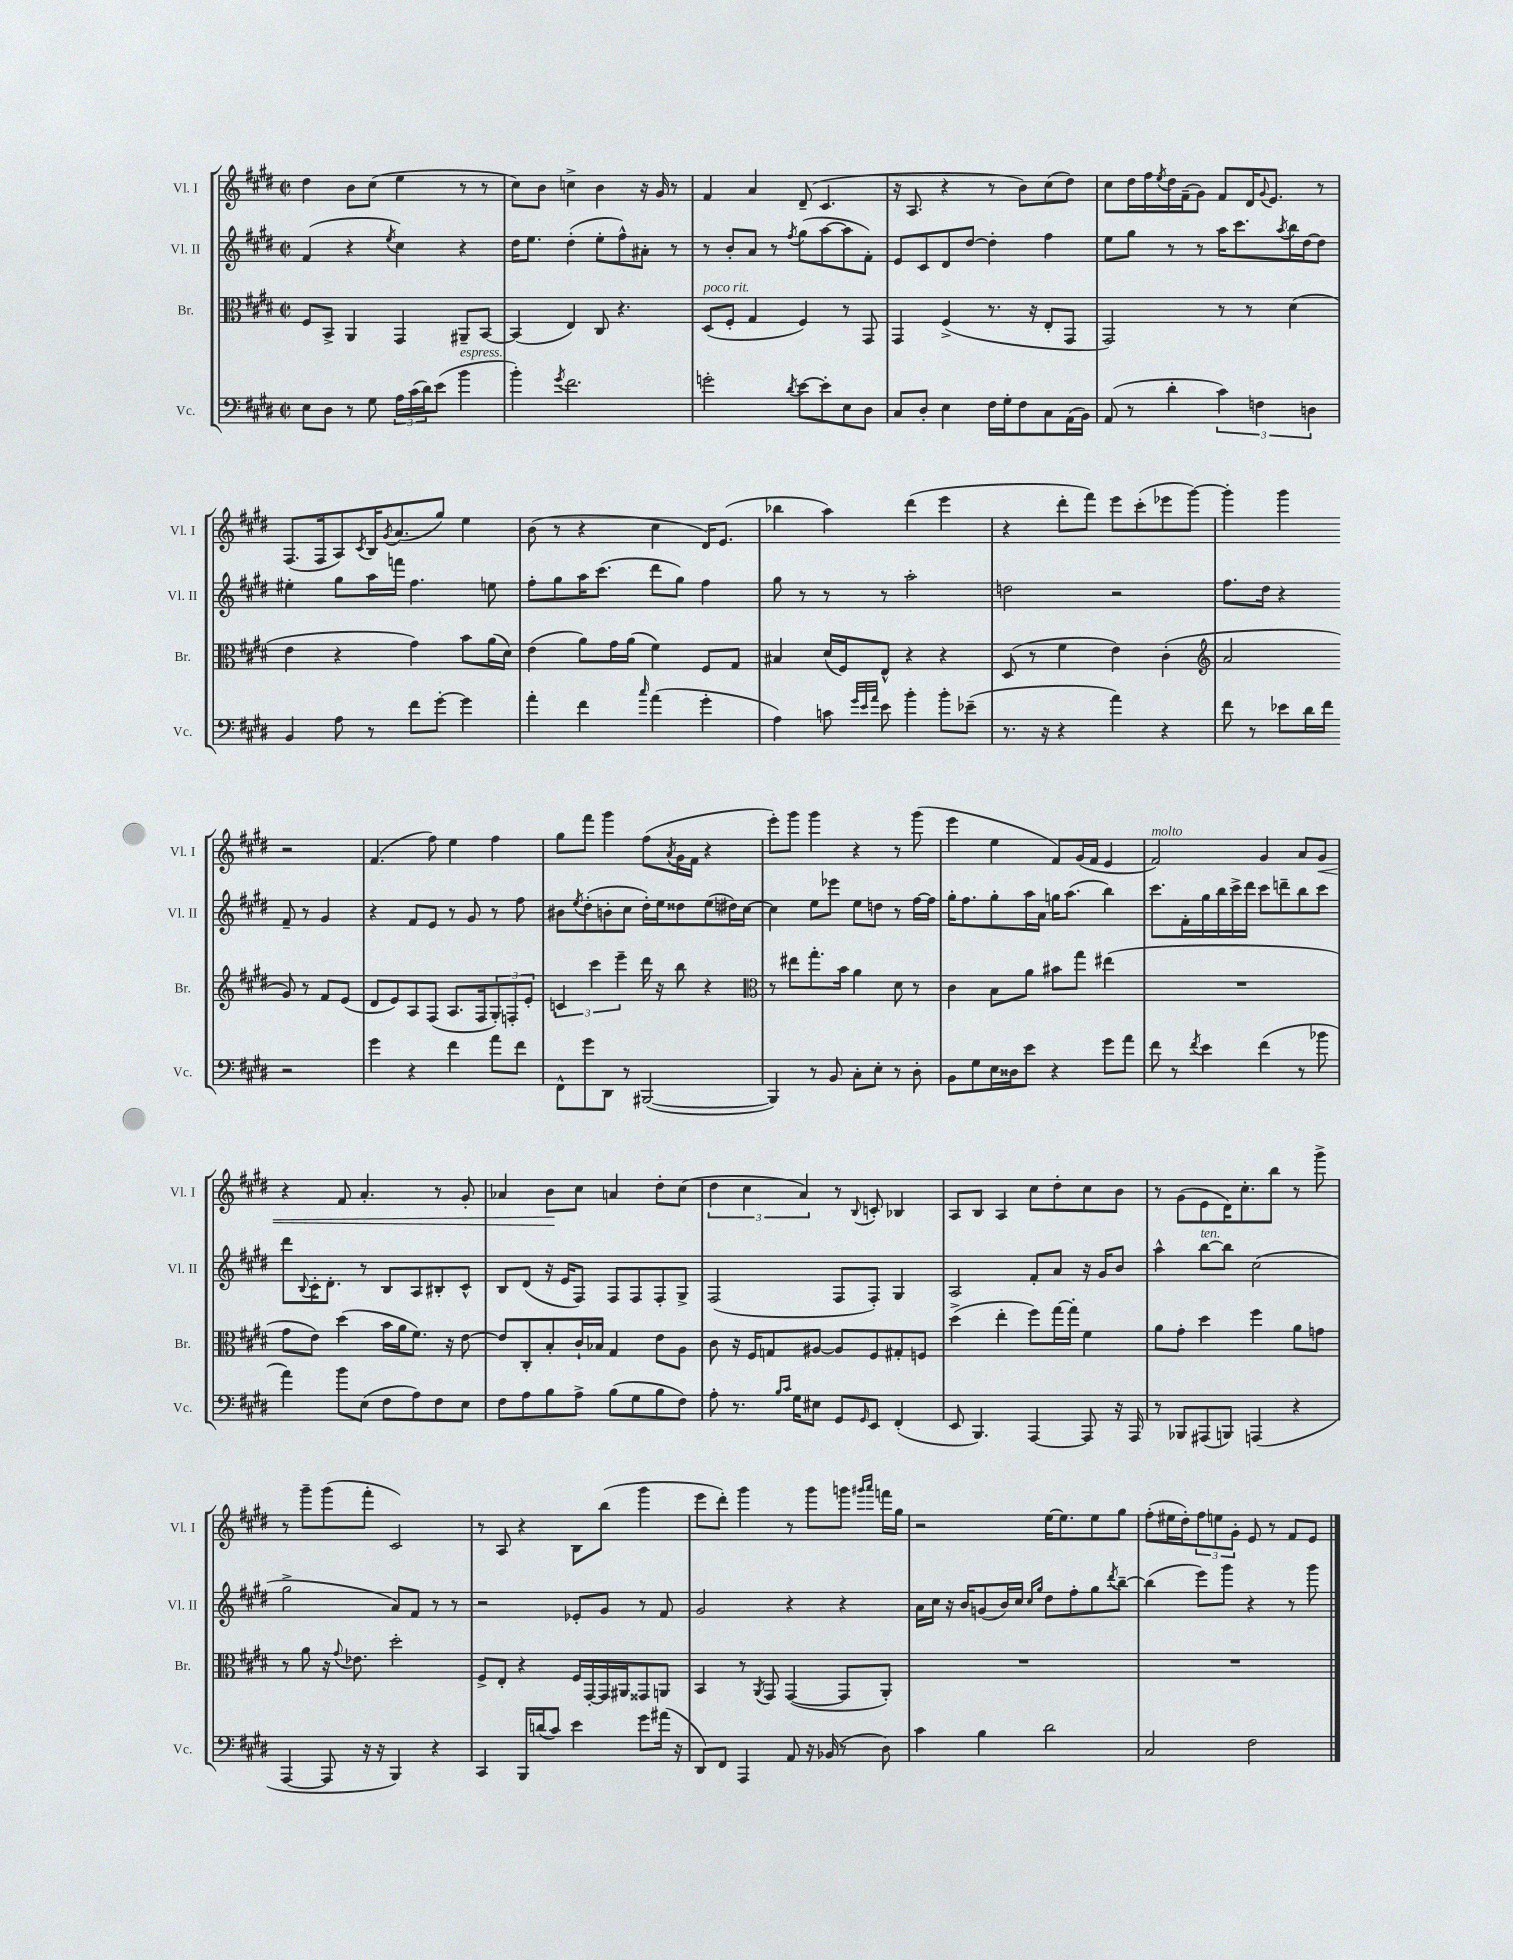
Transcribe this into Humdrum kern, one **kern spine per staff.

**kern	**kern	**kern	**kern	**dynam
*part4	*part3	*part2	*part1	*part1
*staff4	*staff3	*staff2	*staff1	*staff1
*I"Vc.	*I"Br.	*I"Vl. II	*I"Vl. I	*
*I'Vc.	*I'Br.	*I'Vl. II	*I'Vl. I	*
*clefF4	*clefC3	*clefG2	*clefG2	*
*k[f#c#g#d#]	*k[f#c#g#d#]	*k[f#c#g#d#]	*k[f#c#g#d#]	*
*M2/2	*M2/2	*M2/2	*M2/2	*
*met(c|)	*met(c|)	*met(c|)	*met(c|)	*
=1	=1	=1	=1	=1
8E\L	8F#/L	(4f#/	4dd#\	.
8D#\J	8BB^/J	.	.	.
8r	4AA/	4r	8b\L	.
8G#\	.	.	(8cc#\J	.
.	.	8qee/	.	.
24A\LL	4GG#/	4cc#\)	4ee\	.
(24c#\	.	.	.	.
24d#\J)	.	.	.	.
(8e\J	.	.	.	.
!LO:TX:a:i:t=espress.	!	!	!	!
4b\	8AA#X~/L	4r	8r	.
.	[8BB/J	.	8r	.
=2	=2	=2	=2	=2
4b'\)	(4BB/]	16dd#\KL	8cc#\L)	.
.	.	8.ee\J	.	.
.	.	.	8b\J	.
8qg#/	.	.	.	.
2.f#\	4E/)	(4dd#'\	4ccn^\	.
.	8C#/	8ee'\L	4b\	.
.	4.r	8ff#^^\)	.	.
.	.	8a#X'\J	16r	.
.	.	.	16g#/	.
.	.	8r	8r	.
=3	=3	=3	=3	=3
!	!LO:TX:a:i:t=poco rit.	!	!	!
2gn'\	(8D#/L	8r	4f#/	.
.	8F#'/J	8b'/L	.	.
.	4G#/	8a/J	4a/	.
.	.	8r	.	.
8qd#/	.	8qff#/	.	.
[8e\L	4F#/)	(8gg#\L	(8d#~/	.
8e'\]	.	[8aa\	4.c#/	.
8E\	8r	8aa\]	.	.
8D#\J	8GG#/	8f#'\J)	.	.
=4	=4	=4	=4	=4
8C#/L	4GG#/	8e/L	16r	.
.	.	.	8.A/	.
8D#'/J	.	8c#/	.	.
4E\	(4F#^/	8d#/	4r	.
.	.	[8dd#/J	.	.
16F#\LL	8.r	4dd#'\]	8r	.
16G#'\J	.	.	.	.
8F#\	.	.	8b\L)	.
.	16r	.	.	.
8C#\	8E'/L	4ff#\	(8cc#\	.
(16AA\L	8GG#/J	.	8dd#\J)	.
16BB\JJ)	.	.	.	.
=5	=5	=5	=5	=5
(8AA/	2GG#/)	8ee\L	8cc#\L	.
8r	.	8gg#\J	16dd#\L	.
.	.	.	16ff#\	.
.	.	.	8qee/	.
4d#'\	.	8r	16dd#\	.
.	.	.	(16f#~\J	.
.	.	8r	8g#\J)	.
6c#\)	8r	16aa\KL	8f#/L	.
.	.	8.ccc#\	.	.
.	8r	.	16d#/K	.
6Fn\	.	.	.	.
.	.	.	8qqg#/	.
.	.	.	8.e/J	.
.	.	8qaa/	.	.
.	(4d#\	16bb\L	.	.
.	.	[16dd#\J	.	.
6Dn\	.	.	.	.
.	.	8dd#\J]	8r	.
!!LO:LB:g=z
=6	=6	=6	=6	=6
4BB/	4e\	4ee#X'\	(8.F#/L	.
.	.	.	16F#/k	.
8A\	4r	8gg#\L	8A/)	.
.	.	.	8qc#/	.
8r	.	16aa\L	16B/K	.
.	.	.	8qg#/	.
.	.	16fffn\JJ	(8.a/	.
8f#\L	4g#\)	4.ff#\	.	.
[8g#'\J	.	.	8gg#/J)	.
4g#\]	8b\L	.	4ee\	.
.	(16a\L	8een\	.	.
.	16d#\JJ)	.	.	.
=7	=7	=7	=7	=7
4a'\	(4e\	8ff#'\L	(8b\	.
.	.	8gg#\	8r	.
4f#\	8a\L)	16aa\K	4r	.
.	.	(8.ccc#\J	.	.
.	16g#\L	.	.	.
.	(16a\JJ	.	.	.
16qqcc#/	.	.	.	.
(4a\	4f#\)	8ddd#\L	4cc#\	.
.	.	8gg#\J)	.	.
4g#'\	8F#/L	4ff#\	16d#/KL)	.
.	.	.	(8.e/J	.
.	8G#/J	.	.	.
=8	=8	=8	=8	=8
4A\)	4B#X/	8gg#\	4bb-X\	.
.	.	8r	.	.
8cn\	(16d#/LL	8r	4aa\)	.
.	16F#/J)	.	.	.
32qqg#/LLL	.	.	.	.
32qqe/	.	.	.	.
32qqa/JJJ	.	.	.	.
8e\	8E^^/J	8r	.	.
4b'\	4r	2aa'\	(4ddd#\	.
8b'\L	4r	.	4eee\	.
(8e-X~\J	.	.	.	.
=9	=9	=9	=9	=9
8.r	(8D#/	2ddn\	4r	.
.	8r	.	.	.
16r	.	.	.	.
4r	4f#\	.	8ddd#'\L	.
.	.	.	8fff#\J)	.
4a\)	4e\)	2r	8eee\L	.
.	.	.	(8ccc#'\	.
4r	(4c#'\	.	8eee-X\	.
.	.	.	[8ggg#\J)	.
=10	=10	=10	=10	=10
*	*clefG2	*	*	*
8f#\	2a/	8.ff#\L	4ggg#'\]	.
8r	.	.	.	.
.	.	16dd#\Jk	.	.
8e-X\L	.	4r	4ggg#\	.
16d#\L	.	.	.	.
16f#\JJ	.	.	.	.
2r	8g#/)	8f#~/	2r	.
.	8r	8r	.	.
.	8f#/L	4g#/	.	.
.	(8e/J	.	.	.
!!LO:LB:g=z
=11	=11	=11	=11	=11
4g#\	8d#/L	4r	(4.f#/	.
.	8e/)	.	.	.
4r	8A/	8f#/L	.	.
.	(8F#/J	8e/J	8ff#\)	.
4f#\	8.A/L	8r	4ee\	.
.	.	8g#/	.	.
.	16F#/k	.	.	.
8a\L	12G#'/)	8r	4ff#\	.
.	12Fn'/	.	.	.
8f#\J	.	8ff#\	.	.
.	12e'/J	.	.	.
=12	=12	=12	=12	=12
8FF#^^\L	6cn/	8b#X\L	8gg#\L	.
.	.	8qee/	.	.
8g#\	.	(8dd#'\	8fff#\J	.
.	6ccc#\	.	.	.
8DD#\J	.	8bn'\	4ggg#\	.
.	6eee~\	.	.	.
8r	.	8cc#\J	.	.
([2BBB#X/	16ddd#\	16dd#'\LL)	(8ff#\L	.
.	16r	16ee\J	.	.
.	.	.	8qa/	.
.	8bb\	8dd##X\	16g#\L	.
.	.	.	16f#\JJ	.
.	4r	(8ee\	4r	.
.	.	16dd#X\L)	.	.
.	.	[16cc#\JJ	.	.
=13	=13	=13	=13	=13
*	*clefC3	*	*	*
4BBB#/])	8r	4cc#\]	8eee'\L)	.
.	8ee#X\L	.	8ggg#\J	.
8r	8.gg#'\	8ee\L	4ggg#\	.
8BB/	.	8eee-X\J	.	.
.	16b\Jk	.	.	.
8C#'\L	4a\	8ee\L	4r	.
8E'\J	.	8ddn\J	.	.
8r	8d#\	8r	8r	.
8D#'\	8r	[16ff#\LL	(8ggg#\	.
.	.	16ff#\JJ]	.	.
=14	=14	=14	=14	=14
8BB\L	4c#\	16gg#'\KL	4eee\	.
.	.	8.ff#\	.	.
8G#\	.	.	.	.
16E\L	8B\L	8gg#'\	4ee\	.
16D##X\J	.	.	.	.
8e\J	8a\J	16aa\L	.	.
.	.	16a\JJ	.	.
4r	8b#X\L	16ggn\KL	8f#/L)	.
.	.	(8.aa\J	.	.
.	8gg#\J	.	(16g#/L	.
.	.	.	16f#/JJ	.
8g#\L	(4ee#X\	4bb\)	4e/	.
8a\J	.	.	.	.
=15	=15	=15	=15	=15
!	!	!	!LO:TX:a:i:t=molto	!
8f#\	1r	8.ccc#\L	2f#/)	.
8r	.	.	.	.
.	.	16f#'\L	.	.
8qf#/	.	.	.	.
4e\	.	16gg#\	.	.
.	.	16bb\	.	.
.	.	16ccc#^\	.	.
.	.	16ddd#\JJ	.	.
(4f#\	.	8ccc#\L	4g#/	.
.	.	8dddn~\	.	.
8r	.	8bb\	8a/L	.
!	!	!	!	!LO:HP:b
8b-X\	.	8ccc#\J	8g#/J	<
!!LO:LB:g=z
=16	=16	=16	=16	=16
4a\)	8g#\L	8ddd#\L	4r	.
.	.	8qqB/	.	.
.	8e\J)	16c#'\K	.	.
.	.	8.d#'\J	.	.
8b\L	(4dd#\	.	8f#/	.
(8E\J	.	8r	4.a'/	.
8F#\L	16b\LL	8B/L	.	.
.	16a\J	.	.	.
8A\)	8.f#\J)	8A/	.	.
8F#\	.	8B#X'/	8r	.
.	16r	.	.	.
8E\J	[8e\	8c#^^/J	8g#'/	.
=17	=17	=17	=17	=17
8F#\L	8e/L]	8B/L	4a-X/	.
8A\	8C#'/	(8d#/J	.	.
8B\	8B'/	16r	8b\L	.
.	.	16e/KL	.	.
8A^\J	16c#`/L	8F#/J)	8cc#\J	[
.	16B-X/JJ	.	.	.
(8B\L	4G#/	8F#/L	4an/	.
8G#\	.	8F#/	.	.
8B\	8e\L	8F#'/	8dd#'\L	.
8F#\J)	8A\J	8G#^/J	(8cc#\J	.
=18	=18	=18	=18	=18
8A'\	8c#\	(2F#/	6dd#\	.
8.r	16r	.	.	.
.	.	.	6cc#\	.
.	16F#/KL	.	.	.
.	8Gn/	.	.	.
16qqB/LL	.	.	.	.
16qqc#/JJ	.	.	.	.
16G#\KL	.	.	.	.
.	.	.	6a/)	.
8E#X\J	[8A#X/J	.	.	.
8GG#/L	8A#/L]	8F#/L	8r	.
16qqGG#/	.	.	8qqB/	.
8EE/J	8F#/	8F#'/J)	8cn'/	.
(4FF#'/	8G#X'/	4G#/	4B-X/	.
.	8Fn/J	.	.	.
=19	=19	=19	=19	=19
8EE/	(4dd#^\	2A/	8A/L	.
4.BBB/)	.	.	8B/J	.
.	4ee'\	.	4A/	.
[4AAA/	8ff#\L)	8f#'/L	8cc#\L	.
.	[16gg#\L	8a/J	8dd#'\	.
.	16gg#'\JJ]	.	.	.
8AAA/]	4f#\	16r	8cc#\	.
.	.	16g#/KL	.	.
16r	.	8b/J	8b\J	.
16AAA/	.	.	.	.
=20	=20	=20	=20	=20
8r	8a\L	4aa^^\	8r	.
8BBB-X/L	8g#'\J	.	(8g#\L	.
!	!	!LO:TX:a:i:t=ten.	!	!
(8AAA#X/	4dd#\	[8bb\L	8e\	.
8BBBn/J)	.	8bb\J]	16d#\K)	.
.	.	.	8.cc#'\	.
(4AAAn/	4ff#\	(2cc#\	.	.
.	.	.	8bb\J	.
4r	8a\L	.	8r	.
.	8gn\J	.	8ggg#^\	.
!!LO:LB:g=z
=21	=21	=21	=21	=21
[4AAA/	8r	2gg#^\	8r	.
.	8a\	.	8ggg#~\L	.
8AAA/]	16r	.	(8ggg#\	.
.	8qqg#/	.	.	.
.	8.e-X\	.	.	.
16r	.	.	8fff#'\J	.
16r	.	.	.	.
4BBB/)	2dd#'\	8a/L)	2c#/)	.
.	.	8f#/J	.	.
4r	.	8r	.	.
.	.	8r	.	.
=22	=22	=22	=22	=22
4CC#/	8F#^/L	2r	8r	.
.	8E'/J	.	8A/	.
16BBB/LL	4r	.	4r	.
(16dn/J	.	.	.	.
8c#/J)	.	.	.	.
4e\	16F#/LL	8e-X'/L	8B\L	.
.	[16GG#'/	.	.	.
.	16GG#/]	8g#/J	(8bb\J	.
.	16AA#X/J	.	.	.
8g#\L	8GG##X/	8r	4ggg#\	.
(16a#X\Jk	8AAn/J	8f#/	.	.
16r	.	.	.	.
=23	=23	=23	=23	=23
8DD#/L)	4BB/	2g#/	8eee\L	.
8FF#/J	.	.	8ddd#'\J)	.
4AAA/	8r	.	4ggg#\	.
.	8qAA/	.	.	.
.	8GG#/	.	.	.
8AA/	([4GG#/	4r	8r	.
16r	.	.	8ggg#\L	.
(16BB-X/	.	.	.	.
8r	8GG#/L]	4r	8gggn\J	.
.	.	.	16qqggg#X/LL	.
.	.	.	16qqaaa/JJ	.
8D#\)	8AA'/J)	.	16fffn\LL	.
.	.	.	16gg#\JJ	.
=24	=24	=24	=24	=24
4c#\	1r	16a\LL	2r	.
.	.	16cc#\JJ	.	.
.	.	16r	.	.
.	.	16b/KL	.	.
4B\	.	(8gn/	.	.
.	.	16b/L)	.	.
.	.	16cc#/JJ	.	.
.	.	16qqcc#/LL	.	.
.	.	16qqgg#/JJ	.	.
2d#\	.	8dd#\L	[16ee\KL	.
.	.	.	8.ee\]	.
.	.	8ff#'\	.	.
.	.	8gg#\	8ee\	.
.	.	8qddd#/	.	.
.	.	[8bb~\J	8gg#\J	.
=25	=25	=25	=25	=25
2C#/	1r	(4bb\]	(8ff#'\L	.
.	.	.	16ee#X\L	.
.	.	.	16dd#'\J)	.
.	.	8eee\L)	12ff#\	.
.	.	.	12een\	.
.	.	8ggg#\J	.	.
.	.	.	12g#'\J	.
2F#\	.	4r	8e/	.
.	.	.	8r	.
.	.	8r	8f#/L	.
.	.	8ggg#\	8e/J	.
==	==	==	==	==
*-	*-	*-	*-	*-
